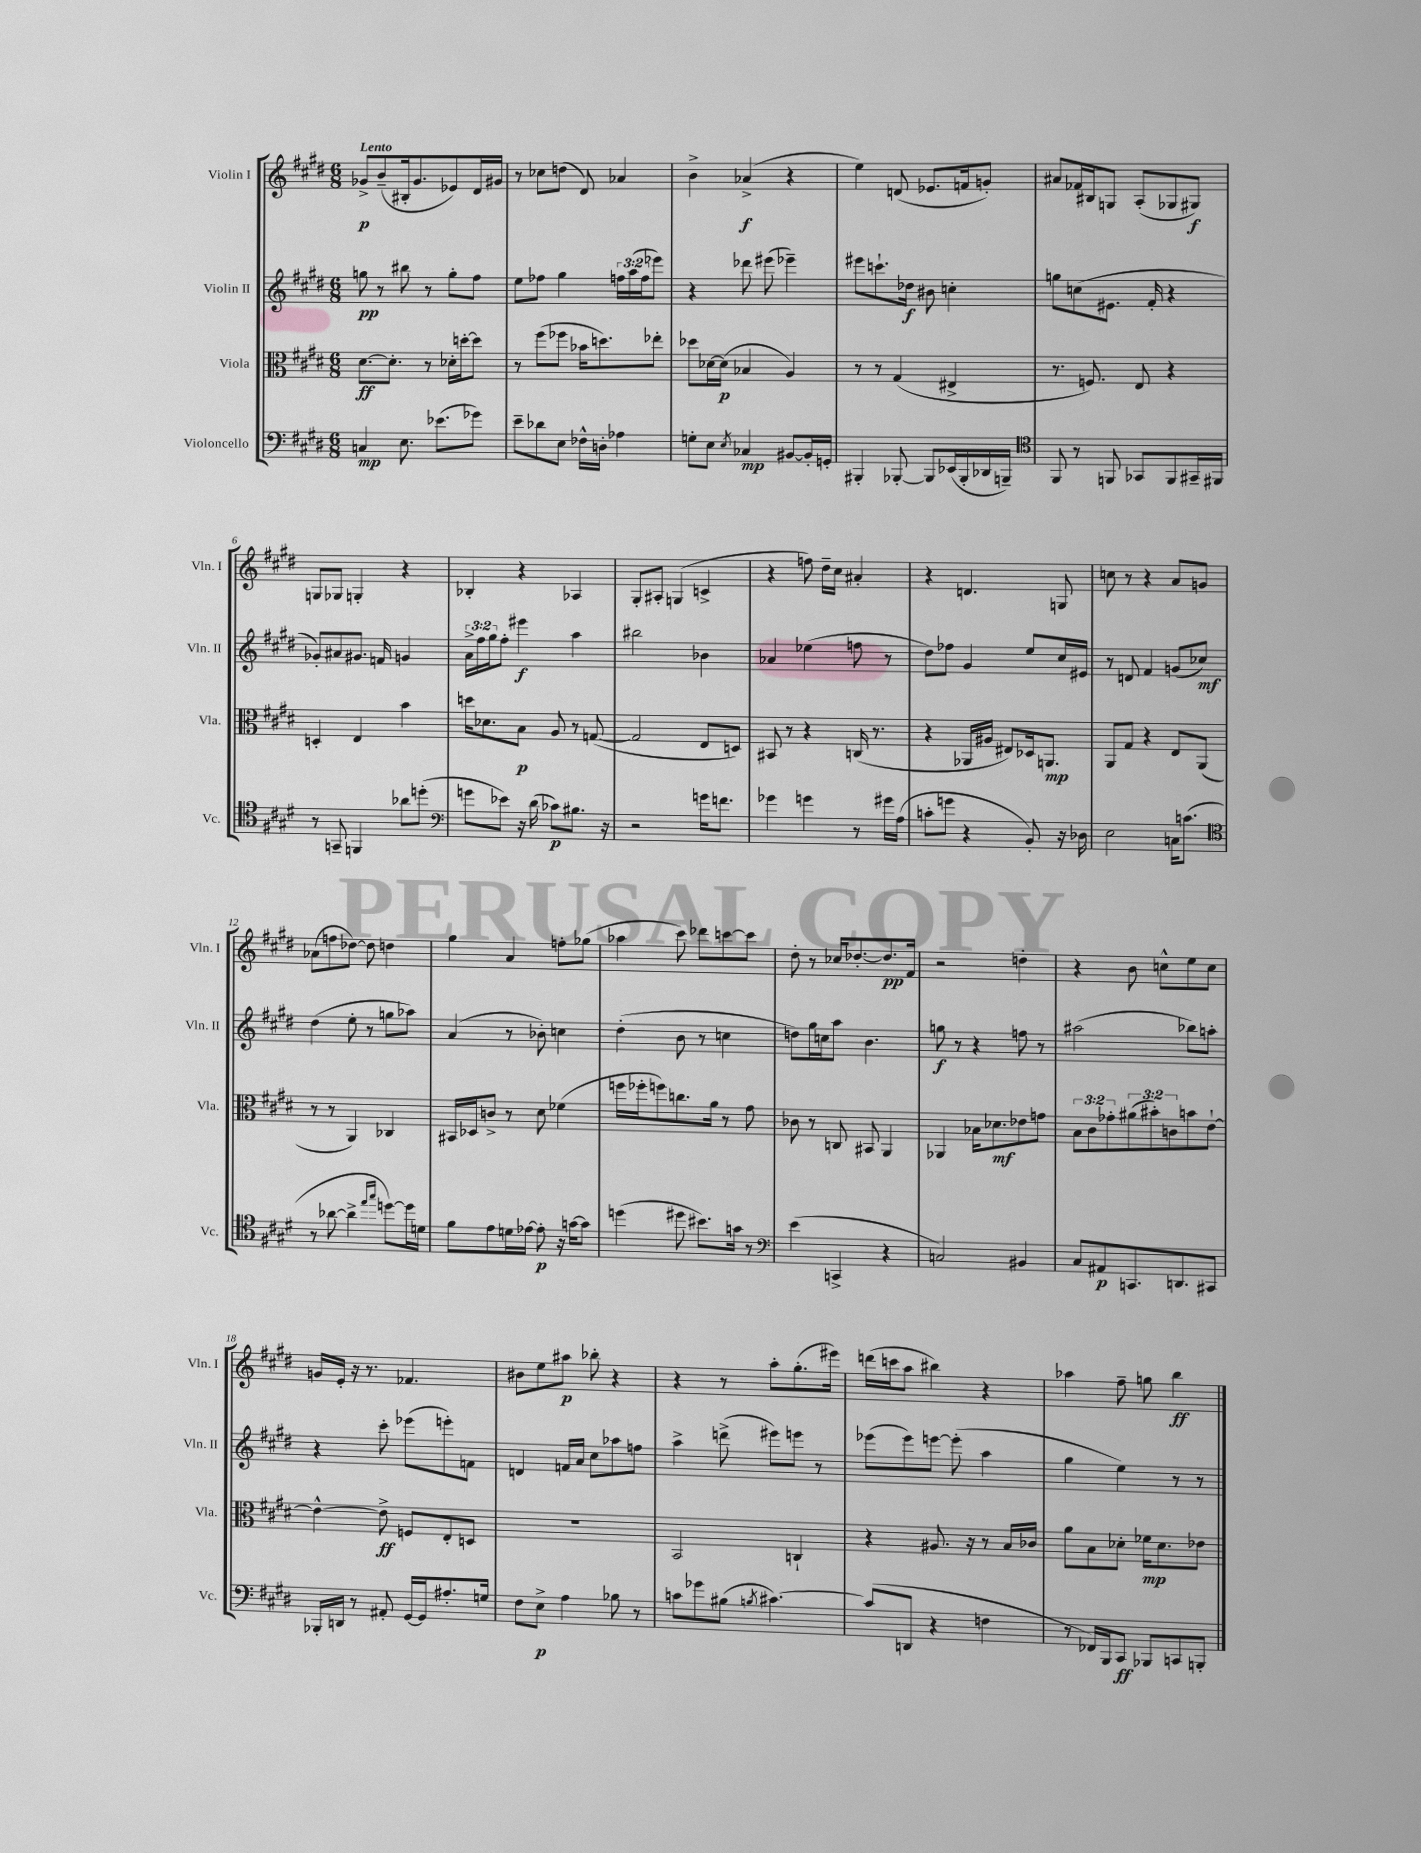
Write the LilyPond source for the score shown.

<<
\new StaffGroup <<
\new Staff = "s0" \with { instrumentName = "Violin I" shortInstrumentName = "Vln. I" } {
    \clef treble \key e \major \numericTimeSignature \time 6/8 \tempo "Lento"
    ges'8->\p b'8--( bis16-. ges'8. ees'8) dis'16 gis'16 |
    r8 ces''8 d''8( dis'8) aes'4 |
    b'4-> aes'4->\f( r4 |
    e''4) d'8( ees'8. f'16 g'8-.) |
    ais'8 fes'16 bis16 g8 a8-.( ges8 gis8\f) |
    g8 ges8 g4-. r4 |
    bes4-. r4 aes4 |
    gis8-. ais8-. g4( c'4-> |
    r4 f''8) dis''16-- cis''16 ais'4-. |
    r4 d'4. g8 |
    c''8 r8 r4 a'8 g'8 |
    aes'8( f''8 des''8~) des''8 d''4 |
    gis''4 a'4 f''8-. ges''8( |
    aes''4 cis'''8) des'''8 c'''8~ c'''8 |
    dis''8-. r8 ces''16 des''8.~-. des''8.\pp fis'16 |
    r2 d''4-. |
    r4 b'8 c''8-^ e''8 c''8 |
    g'16 e'16-. r16 r8. fes'4. |
    bis'8 e''8 ais''8\p bes''8-. r4 |
    r4 r8 a''8-. gis''8.-.( eis'''16) |
    d'''16( c'''16 a''8 bis''4) r4 |
    aes''4 fis''8-- g''8 b''4\ff \bar "|." |
}
\new Staff = "s1" \with { instrumentName = "Violin II" shortInstrumentName = "Vln. II" } {
    \clef treble \key e \major \numericTimeSignature \time 6/8 \override Staff.TupletNumber.text = #tuplet-number::calc-fraction-text
    g''8\pp r8 bis''8 r8 g''8-. fis''8 |
    e''8 fes''8 gis''4 \tuplet 3/2 { f''16 a''16( f''16 } ees'''8) |
    r4 des'''8 eis'''8( ees'''4--) |
    eis'''8 c'''8.-! des''16\f bis'8 c''4-. |
    g''8 c''8( eis'8. fis'16-. r4 |
    ges'8-.) ais'8 gis'8. f'16 g'4 |
    \tuplet 3/2 { a'16-> fis''16 gis''16 } fis''8-. eis'''4\f a''4 |
    bis''2 bes'4 |
    aes'4 ees''4( f''8 r8 |
    dis''8) fes''8 gis'4 e''8 cis''16 eis'16 |
    r8 d'8 fis'4 g'8( ces''8\mf) |
    dis''4( e''8-. r8 g''8 aes''8) |
    a'4( r8 bes'8-.) c''4 |
    dis''4-.( b'8 r8 c''4 |
    d''8) gis''16 c''16 a''8 b'4. |
    g''8\f r8 r4 f''8 r8 |
    ais''2( bes''8) a''8-. |
    r4 cis'''8-. ees'''8( e'''8-.) f'8 |
    d'4 f'16 a'16 cis''8 aes''8 f''8 |
    a''4-> d'''8->( eis'''8) e'''8 r8 |
    ees'''8( ees'''8) e'''8~ e'''8-.( a''4 |
    gis''4 e''4) r8 r8 \bar "|." |
}
\new Staff = "s2" \with { instrumentName = "Viola" shortInstrumentName = "Vla." } {
    \clef alto \key e \major \numericTimeSignature \time 6/8 \override Staff.TupletNumber.text = #tuplet-number::calc-fraction-text
    dis'8.~\ff dis'8.-. r8 des'16-. d''16~-. d''8 |
    r8 fis''8( fes''8 bes'16 d''8.) ees''8-. |
    des''8 des'16~ des'16\p( bes4 a4) |
    r8 r8 gis4( eis4-> |
    r8. f8.) e8 r4 |
    d4-. e4 b'4 |
    d''16 des'8. b8\p a8 r8 g8~( |
    g2 e8 d8) |
    bis,8 r8 r4 c16( r8. |
    r4 aes,16 ais16 eis8) des16 a,8.\mp |
    a,8 gis8 r4 e8 a,8( |
    r8 r8 a,4) ces4 |
    bis,16 des16 c'8-> r8 dis'8 fes'4( |
    f''16 fes''16-. f''8) c''8. a'16 r8 gis'8 |
    ces'8 r8 c8 bis,8 a,4 |
    aes,4 bes16 des'8.\mf ees'8 g'8 |
    \tuplet 3/2 { b8 cis'8 ges'8-. } \tuplet 3/2 { ais'8( bis'8-.) c'8 } b'8 e'8~-! |
    e'4~-^ e'8->\ff f8 e8-. d8 |
    R2. |
    b,2 c4-! |
    r4 ais8. r16 r8 b16 ces'16 |
    a'8 b8 des'8-. fes'16\mp des'8. ees'8 \bar "|." |
}
\new Staff = "s3" \with { instrumentName = "Violoncello" shortInstrumentName = "Vc." } {
    \clef bass \key e \major \numericTimeSignature \time 6/8
    c4\mp e8. ees'8.( ges'8) |
    e'8-- des'8 e8 fes16-^ d16-. aes4 |
    g8-. e8 \acciaccatura { e8 } ces4\mp bis,8~ bis,16-. g,16-. |
    bis,,4-. bes,,8~-. bes,,8 ees,16( bes,,16-. des,16 b,,16--) |
    \clef tenor fis,8 r8 f,8 ges,8 f,8 gis,16-- fis,16 |
    r8 g,8-- f,4 aes'8 d''8-.( |
    \clef bass g'8 ees'8) r16 dis'16( ces'8\p) bis8. r16 |
    r2 g'16 f'8. |
    ges'4 g'4 r8 gis'16 a16( |
    c'8-. g'8 r4 b,8-.) r16 des16 |
    e2 c16 c'8.( |
    \clef tenor r8 aes'8~ aes'4-> \grace { e''16 gis''16 } d''8~) d''16 d'16 |
    fis'8 e'8 d'16 ees'16~ ees'8-.\p r16 g'16~ g'8 |
    d''4( dis''8 bis'8.) g'16 r8 |
    \clef bass e'4( c,4-> r4 |
    c2) bis,4 |
    cis8 ais,8\p c,8. d,8. cis,8 |
    bes,,16-. d,16 r8 ais,8-. gis,16~ gis,16 ais8.-. g16 |
    fis8 e8->\p a4 bes8 r8 |
    c'8 ges'8 bis8( \acciaccatura { b8 } cis'4.~) |
    cis'8( d,8 r4 f4 |
    r8 fes,16) b,,16 cis,8\ff bes,,8 c,8 b,,8-. \bar "|." |
}
>>
>>
